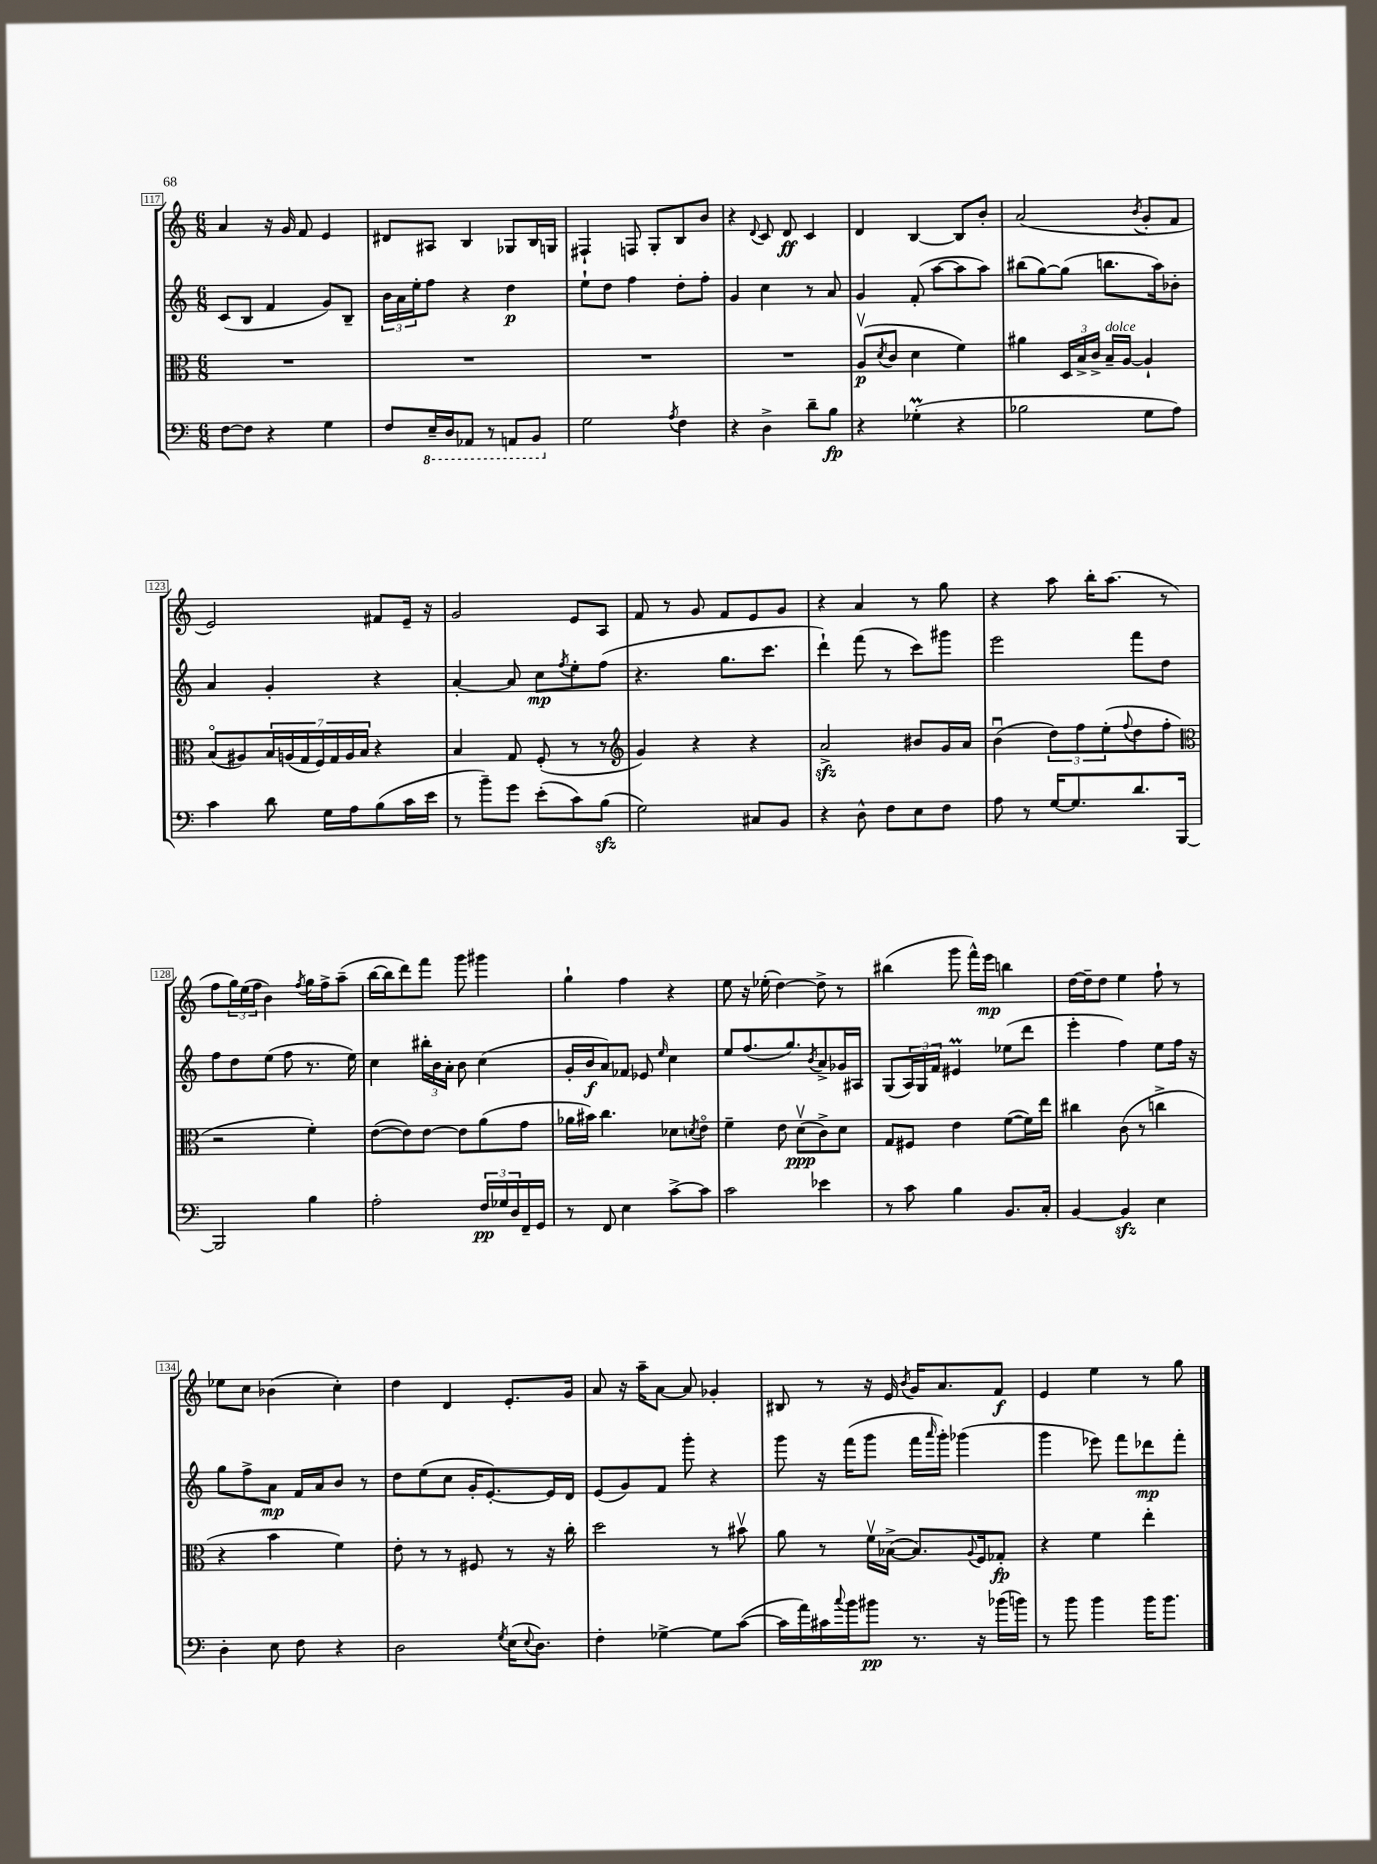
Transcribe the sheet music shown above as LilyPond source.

<<
\new StaffGroup <<
\new Staff = "s0" {
    \clef treble \key c \major \numericTimeSignature \time 6/8
    a'4 r16 g'16 f'8 e'4 |
    dis'8 ais8 b4 ges8 b16 g16 |
    fis4-! f8 g8-. b8 b'8 |
    r4 \appoggiatura { d'8 } c'8 d'8\ff c'4 |
    d'4 b4~ b8 b'8-. |
    a'2( \acciaccatura { b'8 } g'8-. f'8 |
    e'2) fis'8 e'16-- r16 |
    g'2 e'8 a8 |
    f'8 r8 g'8 f'8 e'8 g'8 |
    r4 a'4 r8 g''8 |
    r4 a''8 b''16-. a''8.( r8 |
    f''8 \tuplet 3/2 { g''16) e''16( f''16 } b'4) \acciaccatura { f''8 } g''16 f''16-> a''8--( |
    b''16~ b''16 d'''8) f'''8 g'''8 gis'''4 |
    g''4-! f''4 r4 |
    e''8 r16 ees''16-.( d''4~) d''8-> r8 |
    bis''4( g'''8 f'''16-^) e'''16\mp b''4 |
    d''16~ d''16-- d''8 e''4 f''8-! r8 |
    ees''8 c''8 bes'4( c''4-.) |
    d''4 d'4 e'8.-. g'16 |
    a'8 r16 a''16-- a'8~ a'8 ges'4-. |
    bis8 r8 r16 e'16 \acciaccatura { b'8 } g'16 a'8. f'8\f |
    e'4 e''4 r8 g''8 \bar "|." |
}
\new Staff = "s1" {
    \clef treble \key c \major \numericTimeSignature \time 6/8
    c'8( b8 f'4 g'8) b8-- |
    \tuplet 3/2 { b'16 a'16 e''16-. } f''8 r4 d''4\p |
    e''8-! d''8 f''4 d''8-. f''8-. |
    g'4 c''4 r8 a'8 |
    g'4 f'8-.( a''8~ a''8 a''8) |
    bis''8( g''8~) g''8( b''8. a''16) bes'8-. |
    a'4 g'4-. r4 |
    a'4~-. a'8 c''8\mp \acciaccatura { f''8 } e''8-. f''8( |
    r4. g''8. c'''8. |
    d'''4-!) f'''8( r8 c'''8) gis'''8 |
    e'''2 f'''8 d''8 |
    f''8 d''8 e''8( f''8 r8. e''16) |
    c''4 \tuplet 3/2 { bis''16-. b'16 a'16-. } b'8 c''4( |
    g'16-. b'16\f a'8) fes'8 ees'8 \grace { e''16 } c''4 |
    e''8 f''8.( g''8.) \acciaccatura { b'8 } a'8-> ges'16 ais16 |
    g8( \tuplet 3/2 { a16) g16 f'16 } eis'4\prall ees''8( d'''8 |
    e'''4-. f''4) e''8 f''16 r16 |
    g''8 f''8-> a'8\mp f'16 a'16 b'8 r8 |
    d''8 e''8( c''8 g'16-. e'8.~-.) e'16 d'16 |
    e'8( g'8) f'8 g'''8-. r4 |
    g'''8 r16 f'''16( g'''8 f'''16 \grace { a'''16 } g'''16-.) ges'''4( |
    g'''4 ees'''8) f'''8 des'''8\mp f'''8-. \bar "|." |
}
\new Staff = "s2" {
    \clef alto \key c \major \numericTimeSignature \time 6/8
    R2. |
    R2. |
    R2. |
    R2. |
    a8\upbow\p( \acciaccatura { d'8 } c'8 d'4 f'4) |
    ais'4 \tuplet 3/2 { d16 b16-> c'16-> } b16--^\markup { \italic "dolce" } a16~ a4-! |
    b8\flageolet( ais8) \tuplet 7/4 { b16 a16( g16 f16) g16 a16 b16 } r4 |
    b4 g8 f8-.( r8 r8 |
    \clef treble g'4) r4 r4 |
    a'2->\sfz bis'8 g'16 a'16 |
    b'4\downbow( \tuplet 3/2 { d''8) f''8 e''8-.( } \appoggiatura { f''8 } d''8 f''8-. |
    \clef alto r2 f'4-.) |
    e'8~( e'8) e'8~ e'8 a'8( g'8 |
    aes'16 bis'16) c''4. des'8 \acciaccatura { d'8 } e'8\flageolet |
    f'4-- e'8 d'8\upbow\ppp( c'8->) d'8 |
    g8 fis8 e'4 f'8~( f'16) e''16 |
    cis''4 c'8( r8 c''4-> |
    r4 b'4 f'4) |
    e'8-. r8 r8 fis8 r8 r16 c''16-. |
    d''2 r8 bis'8\upbow |
    a'8 r8 f'16\upbow bes16~->( bes8.) \appoggiatura { a8 } f16 ges8-.\fp |
    r4 f'4 e''4-. \bar "|." |
}
\new Staff = "s3" {
    \clef bass \key c \major \numericTimeSignature \time 6/8
    f8~ f8 r4 g4 |
    f8 \ottava #-1 e,16-- d,16 aes,,8 r8 a,,8 b,,8 \ottava #0 |
    g2 \acciaccatura { a8 } f4 |
    r4 d4-> d'8-- b8\fp |
    r4 ges4-.\prall( r4 |
    bes2 g8 a8) |
    c'4 d'8 g16 a16 b8( c'16 e'16 |
    r8 b'8--) g'8 e'8-.( c'8) b8\sfz( |
    g2) cis8 b,8 |
    r4 d8-^ f8 e8 f8 |
    a8 r8 g16~ g8. d'8. b,,16~ |
    b,,2 b4 |
    a2-. \tuplet 3/2 { f16\pp ges16 d16 } f,16-- g,16 |
    r8 f,8 e4 c'8~-> c'8 |
    c'2 ees'4 |
    r8 c'8 b4 b,8. c16-. |
    b,4~ b,4\sfz e4 |
    d4-. e8 f8 r4 |
    d2 \acciaccatura { g8 } e16( \appoggiatura { e8 } d8.) |
    f4-. ges4~-> ges8 c'8~( |
    c'16 a'16) cis'16 \appoggiatura { c''8 } b'16 bis'8\pp r8. r16 bes'16( b'16) |
    r8 b'8 b'4 b'16 b'8. \bar "|." |
}
>>
>>
\layout { \context { \Score currentBarNumber = #117 \override BarNumber.stencil = #(make-stencil-boxer 0.1 0.3 ly:text-interface::print) } }
